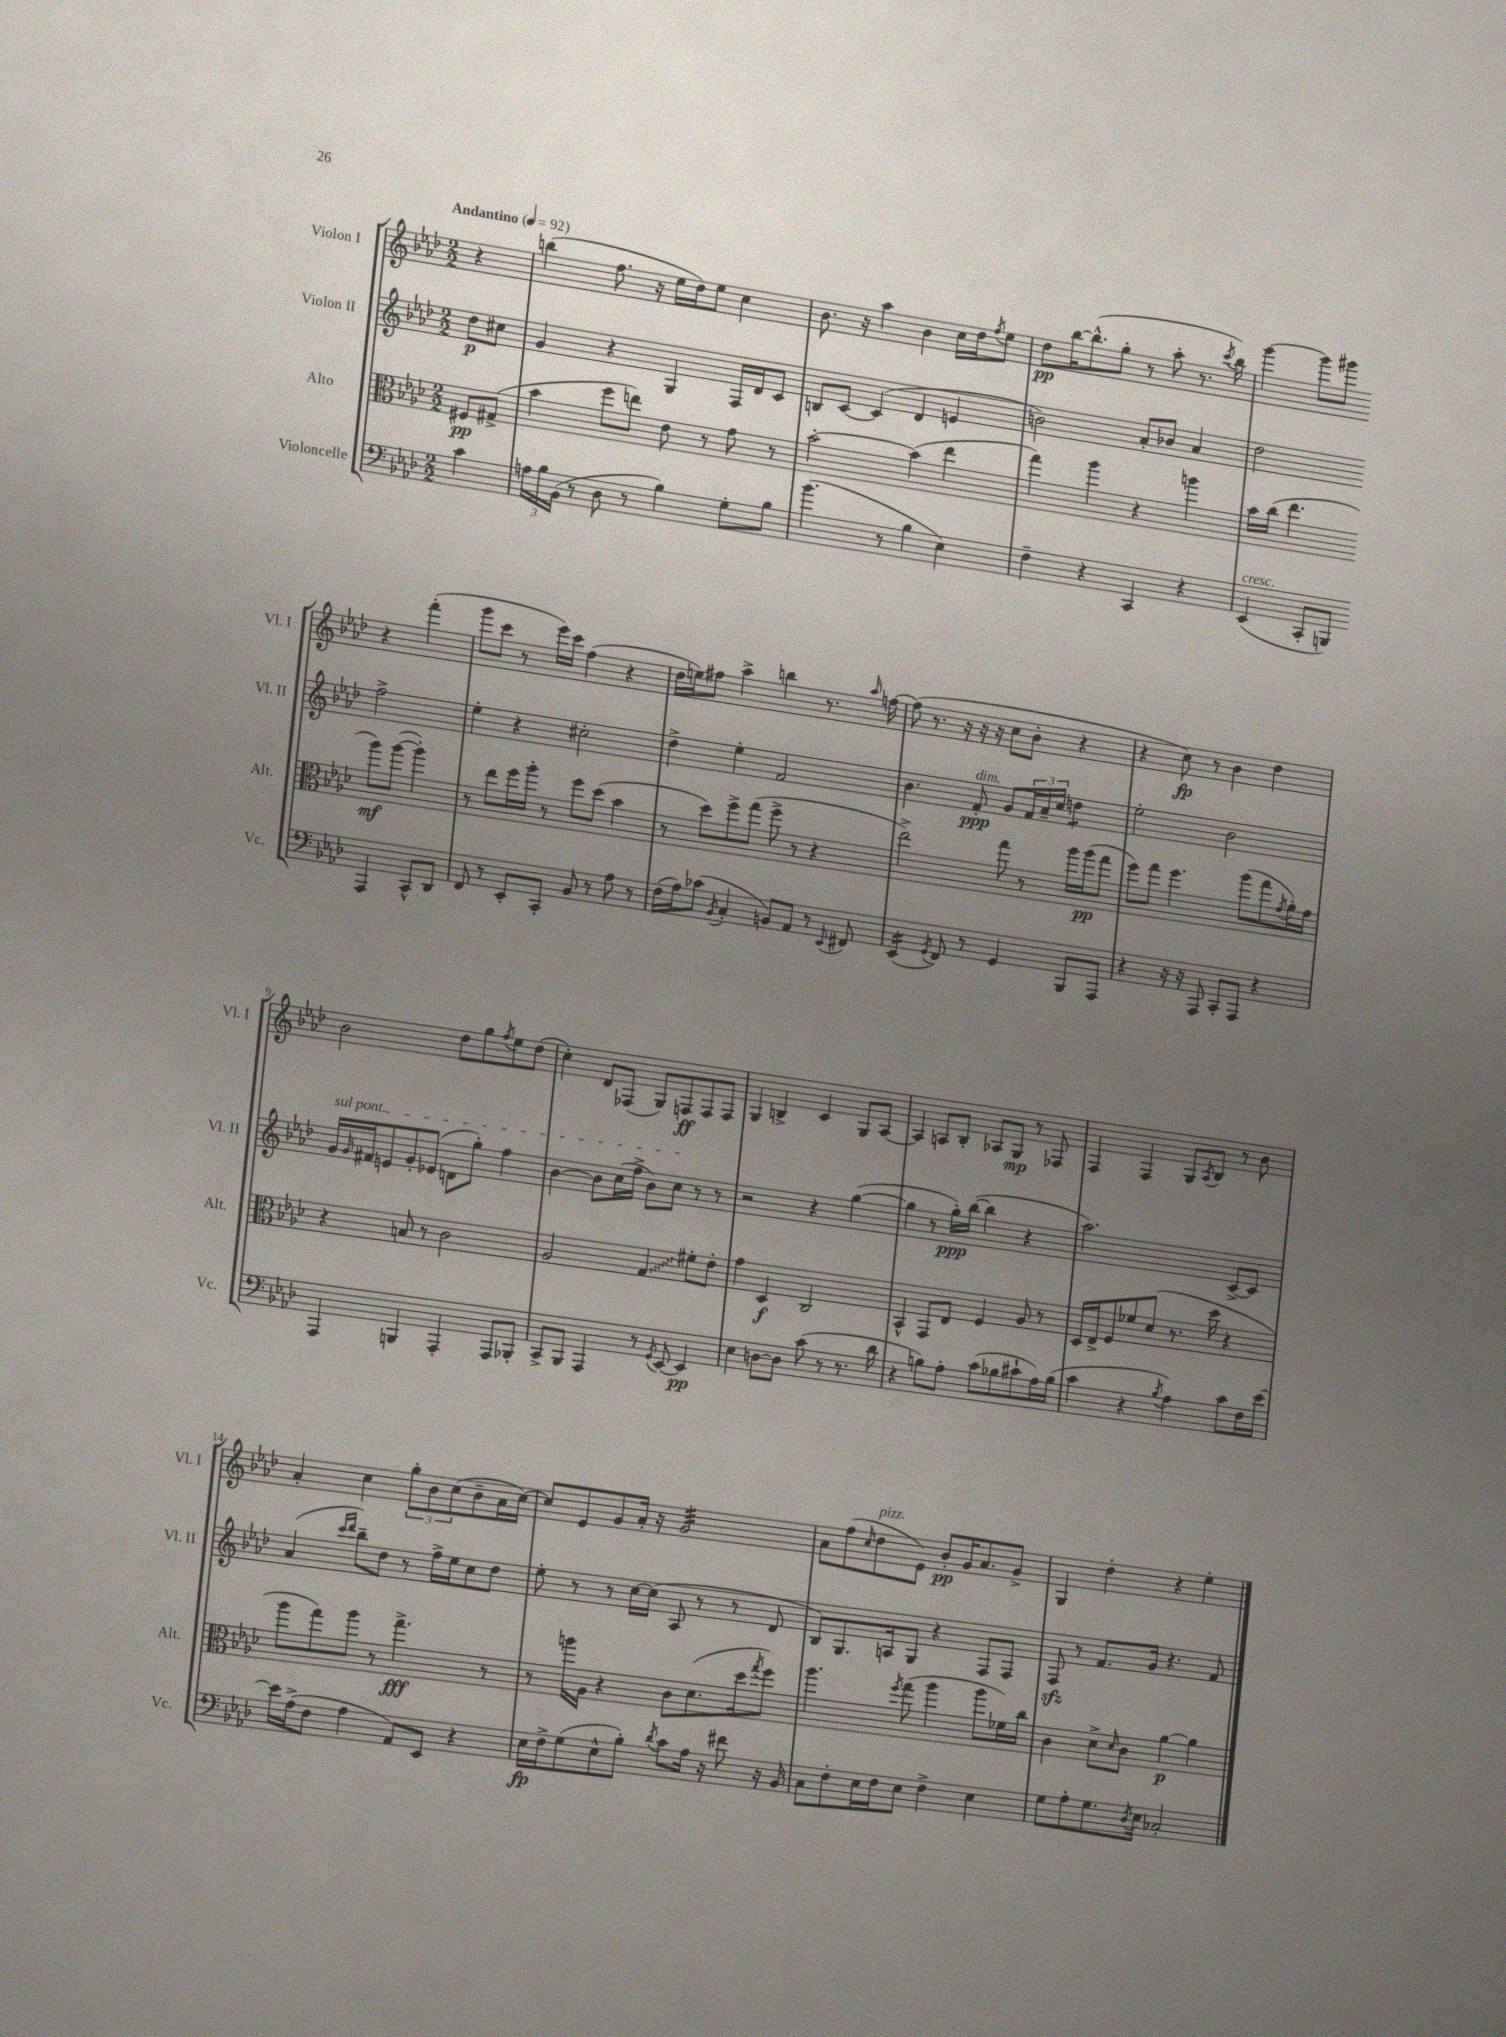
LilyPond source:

<<
\new StaffGroup <<
\new Staff = "s0" \with { instrumentName = "Violon I" shortInstrumentName = "Vl. I" } {
    \clef treble \key aes \major \numericTimeSignature \time 2/2 \partial 4 \tempo "Andantino" 4 = 92
    r4 |
    b''4( f''8. r16 ees''16 des''16) ees''8 c''4 |
    bes'8. r16 aes''4 bes'4 c''16 des''16 \acciaccatura { f''8 } ees''8 |
    des''8\pp bes''16~ bes''8.-^( g''8-. r8 aes''8-. r8. \acciaccatura { c'''8 } bes''16) |
    g'''4~ g'''8 gis'''8 r4 f'''4-.( |
    g'''8 c'''8 r8 ees'''16) c'''16 f''4( r4 |
    des''16 e''16) fis''8 aes''4-> b''4 r8. \grace { aes''16 } f''16~ |
    f''8( r8. r16 r16 r16 c''8 bes'8-. r4 |
    r4 c''8\fp) r8 bes'4 des''4 |
    bes'2 des''8 g''8 \acciaccatura { f''8 } ees''8 des''8( |
    c''4-.) des'8 fes8( g8) f8\ff f8 f8 |
    g4 b4-> c'4 g8 aes8~ |
    aes4 a8 bes8-. aes8 g8\mp r8 fes8 |
    f4 f4 g8 \acciaccatura { aes8 } bes8 r8 bes'8 |
    aes'4-. c''4 \tuplet 3/2 { g''8-. bes'8 c''8( } bes'8-- aes'16 c''16~) |
    c''8 ees'8 g'8 aes'16-. r16 g'2:32 |
    aes'8 f''8( \grace { c''16 } des''8^\markup { \italic "pizz." } ees'8) bes'8-.\pp g'16 aes'8. g'8-> |
    g4 des''4-. r4 ees''4-. \bar "|." |
}
\new Staff = "s1" \with { instrumentName = "Violon II" shortInstrumentName = "Vl. II" } {
    \clef treble \key aes \major \numericTimeSignature \time 2/2 \partial 4
    des''8\p cis''8 |
    g'4 r4 g4 f16 des'16 c'8 |
    b8 c'8~ c'4( des'4 e'4 |
    b'2) aes'8-. bes'8 aes'4 |
    des''2 f''2-> |
    ees''4-. r4 cis''2-. |
    des''4-> ees''4-. f'2 |
    bes'4. f'8-.\ppp^\markup { \italic "dim." } g'8 \tuplet 3/2 { f'16 aes'16-- c''16 } d''4:8 |
    ees''2-. bes'2 |
    \once \override TextSpanner.bound-details.left.text = \markup { \italic "sul pont." } g'16\startTextSpan \grace { g'16 } fis'16 e'8 g'8-. ees'8( d'8 g''8-.) f''4 |
    bes'4~ bes'8 c''16( f''16-> bes'8) c''8\stopTextSpan r8 r8 |
    r2 r4 g''4~( |
    g''4 r8 g''16-.\ppp) bes''16~( bes''4 r4 |
    aes''2.) c'8~-> c'8 |
    aes'4( \grace { c'''16 des'''16 } bes''8--) des''8 r8 f''16-> ees''16 c''8 des''8 |
    ees''8-. r8 r8 c''16~ c''16( aes8 r8 r8 des'8 |
    bes8) g8. a16 g8 r4 f8 f8 |
    f8\sfz r8 f'8. g'16 r4. f'8 \bar "|." |
}
\new Staff = "s2" \with { instrumentName = "Alto" shortInstrumentName = "Alt." } {
    \clef alto \key aes \major \numericTimeSignature \time 2/2 \partial 4
    fis8\pp gis8->( |
    bes'4 f''8 e''8) ees'8 r8 g'8 r8 |
    bes'2~-. bes'4( ees''4 |
    g''4) aes''4 r4 a''4 |
    bes'16 c''16( ees''4. aes''8\mf) aes''8~( aes''4-.) |
    r8 ees''8 f''16 aes''16-. r8 f''8 des''8( bes'4 |
    r8 des''8) f''8-> g''8( f''8-> r8 r4 |
    ees''2->) g''8 r8 aes''16 aes''16\pp( g''8 |
    f''8) g''8 f''4. aes''8( g''8 \acciaccatura { g'8 } aes'16-.) g'16 |
    r4 b8 r8 c'2 |
    aes2 \once \override Glissando.style = #'zigzag g4\glissando fis'8-. ees'8-. |
    g'4 des4\f c2 |
    bes,4-^ g,8 ees8 f4 aes8 r8 |
    des16 ees16-> f8 fes'8 des'8( r8. des''16 r4 |
    aes''8 g''8) aes''8 r8 g''4.->\fff r8 |
    r8 a''16 aes16 r4 c'8 des'8.( des''16 \acciaccatura { g''8 } f''8) |
    aes''4. \acciaccatura { f''8 } g''8( aes''4 aes''8 fes'16) c''16 |
    c'4 des'8-> \grace { des'16 } c'8 aes'4~\p aes'4 \bar "|." |
}
\new Staff = "s3" \with { instrumentName = "Violoncelle" shortInstrumentName = "Vc." } {
    \clef bass \key aes \major \numericTimeSignature \time 2/2 \partial 4
    c'4 |
    \tuplet 3/2 { a16 bes16 bes,16( } r8 des8 r8 bes4) g8-. bes8 |
    bes'4.( r8 bes4 ees4) |
    f4-- r4 c,4 r4 |
    ees,4^\markup { \italic "cresc." }( c,8-. b,,8) aes,,4 c,8-^ des,8 |
    f,8 r8 ees,8-. c,8-. bes,8 r8 aes8 r8 |
    f16( aes16) ces'8( \acciaccatura { bes,8 } c4-. b,8) aes,8 r8 \appoggiatura { ees,8 } fis,8 |
    ees,4:16( \acciaccatura { g,8 } f,8) r8 g,4 bes,,8 aes,,8 |
    r4 r16 r16 aes,,8 c,8-. aes,,8 r4 |
    aes,,4 b,,4 aes,,4-. aes,,8 bes,,8-. |
    c,8-> bes,,8 aes,,4 r8 \acciaccatura { g,8 } ees,8~ ees,4\pp |
    ees4 d8~ d8 c'8( r8 r8. des'16 |
    r4 b8) aes8-. c'8( bes8 cis'8-! aes16) bes16( |
    c'4 r4 \acciaccatura { bes8 } aes4) c'8 f16 ees'16~ |
    ees'16 aes16->( f8 aes4 aes,8) ees,8 r4 |
    ees16\fp f16-> g8( ees8-^ bes8-.) \acciaccatura { des'8 } c'8 aes16 r16 fis'8 r16 bes,16 |
    c8 f8-. ees16 f16 ees8 f4-> ees4 |
    g8 aes8-. g8. \acciaccatura { des8 } ees16 ces2-. \bar "|." |
}
>>
>>
